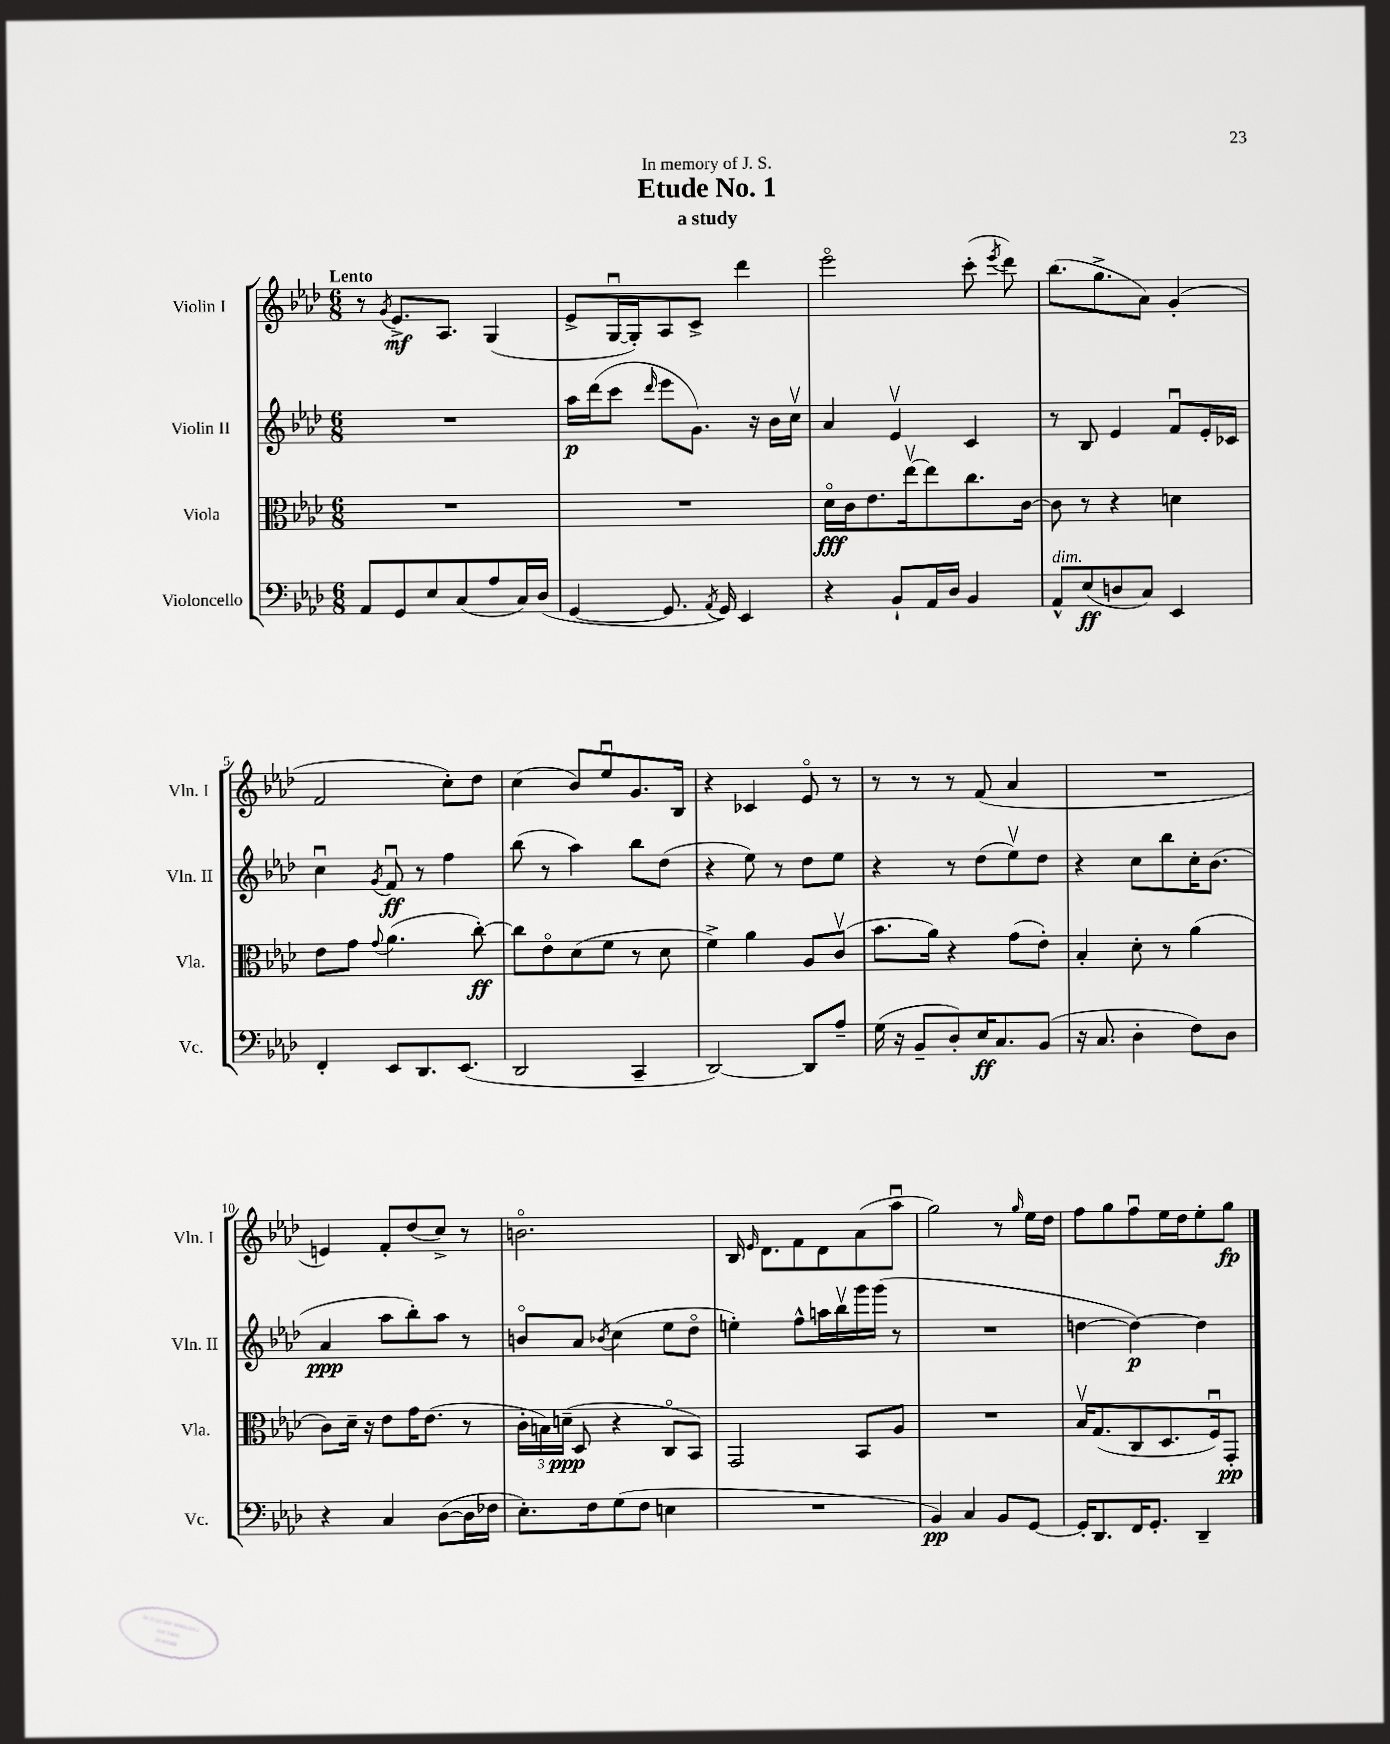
\header { title = "Etude No. 1" subtitle = "a study" dedication = "In memory of J. S." }
<<
\new StaffGroup <<
\new Staff = "s0" \with { instrumentName = "Violin I" shortInstrumentName = "Vln. I" } {
    \clef treble \key aes \major \numericTimeSignature \time 6/8 \tempo "Lento"
    \autoBeamOff r8 \acciaccatura { g'8 } ees'8.[->\mf aes8.] g4( |
    ees'8[-> g16~\downbow g16-.) aes8 c'8]-> des'''4 |
    ees'''2\flageolet c'''8-.( \acciaccatura { ees'''8 } des'''8) |
    bes''8.[( g''8.-> aes'8]) g'4-.( |
    f'2 c''8[-.) des''8] |
    c''4( bes'8[) ees''8\downbow g'8. bes16] |
    r4 ces'4 ees'8\flageolet r8 |
    r8 r8 r8 f'8( aes'4 |
    R2. |
    e'4) f'8[-. des''8( c''8]->) r8 |
    b'2.\flageolet |
    bes16 \grace { ees'16 } des'8.[ f'8 des'8 aes'8( aes''8]\downbow |
    g''2) r8 \grace { g''16 } ees''16[ des''16] |
    f''8[ g''8 f''8\downbow ees''16 des''16 ees''8-. g''8]\fp \bar "|." |
}
\new Staff = "s1" \with { instrumentName = "Violin II" shortInstrumentName = "Vln. II" } {
    \clef treble \key aes \major \numericTimeSignature \time 6/8
    \autoBeamOff R2. |
    aes''16[\p des'''16( c'''8] \grace { des'''16 } ees'''8[ g'8.]) r16 bes'16[ c''16]\upbow |
    aes'4 ees'4\upbow c'4 |
    r8 bes8 ees'4 f'8[\downbow ees'16-. ces'16] |
    c''4\downbow \acciaccatura { g'8 } f'8\downbow\ff r8 f''4 |
    bes''8( r8 aes''4) bes''8[ des''8]( |
    r4 ees''8) r8 des''8[ ees''8] |
    r4 r8 des''8[( ees''8\upbow) des''8] |
    r4 c''8[ bes''8 c''16-. bes'8.]( |
    aes'4\ppp aes''8[ bes''8-.) aes''8] r8 |
    b'8[\flageolet aes'8] \acciaccatura { bes'8 } c''4( ees''8[ des''8]\flageolet |
    e''4-.) f''8[-^ a''16 bes''16\upbow g'''16 g'''16]( r8 |
    R2. |
    d''4~ d''4~\p) d''4 \bar "|." |
}
\new Staff = "s2" \with { instrumentName = "Viola" shortInstrumentName = "Vla." } {
    \clef alto \key aes \major \numericTimeSignature \time 6/8
    \autoBeamOff R2. |
    R2. |
    des'16[\flageolet\fff c'16 ees'8. ees''16~\upbow ees''8 c''8. c'16]~ |
    c'8 r8 r4 d'4 |
    ees'8[ g'8] \appoggiatura { g'8 } aes'4.( c''8~-.\ff) |
    c''8[ ees'8\flageolet des'8( f'8] r8 des'8 |
    f'4->) aes'4 aes8[ c'8]\upbow( |
    bes'8.[ aes'16]) r4 g'8[( ees'8]-.) |
    bes4-. des'8-. r8 aes'4( |
    c'8[) des'16]-- r16 ees'8[ g'16 ees'8.]( r8 |
    \tuplet 3/2 { c'16[-. b16) d'16]--\ppp( } des8 r4 c8[\flageolet bes,8]) |
    g,2 bes,8[ aes8] |
    R2. |
    bes16[\upbow g8.( c8 des8. f16\downbow) g,8]-.\pp \bar "|." |
}
\new Staff = "s3" \with { instrumentName = "Violoncello" shortInstrumentName = "Vc." } {
    \clef bass \key aes \major \numericTimeSignature \time 6/8
    \autoBeamOff aes,8[ g,8 ees8 c8( aes8 c16) des16]( |
    g,4~ g,8. \acciaccatura { aes,8 } g,16) ees,4 |
    r4 bes,8[-! aes,16 des16] bes,4 |
    aes,8[-^^\markup { \italic "dim." } ees8\ff( d8 c8]) ees,4 |
    f,4-. ees,8[ des,8. ees,8.]( |
    des,2 c,4-- |
    des,2~) des,8[ aes8]-- |
    g16( r16 bes,8[-- des8-.) ees16\ff c8. bes,8]( |
    r16 c8. des4-. f8[) des8] |
    r4 c4 des8[~( des16 fes16] |
    ees8.[-.) f16 g8( f8] e4 |
    R2. |
    bes,4\pp) c4 bes,8[ g,8]~ |
    g,16[-. des,8. f,16 g,8.]-. des,4-- \bar "|." |
}
>>
>>
